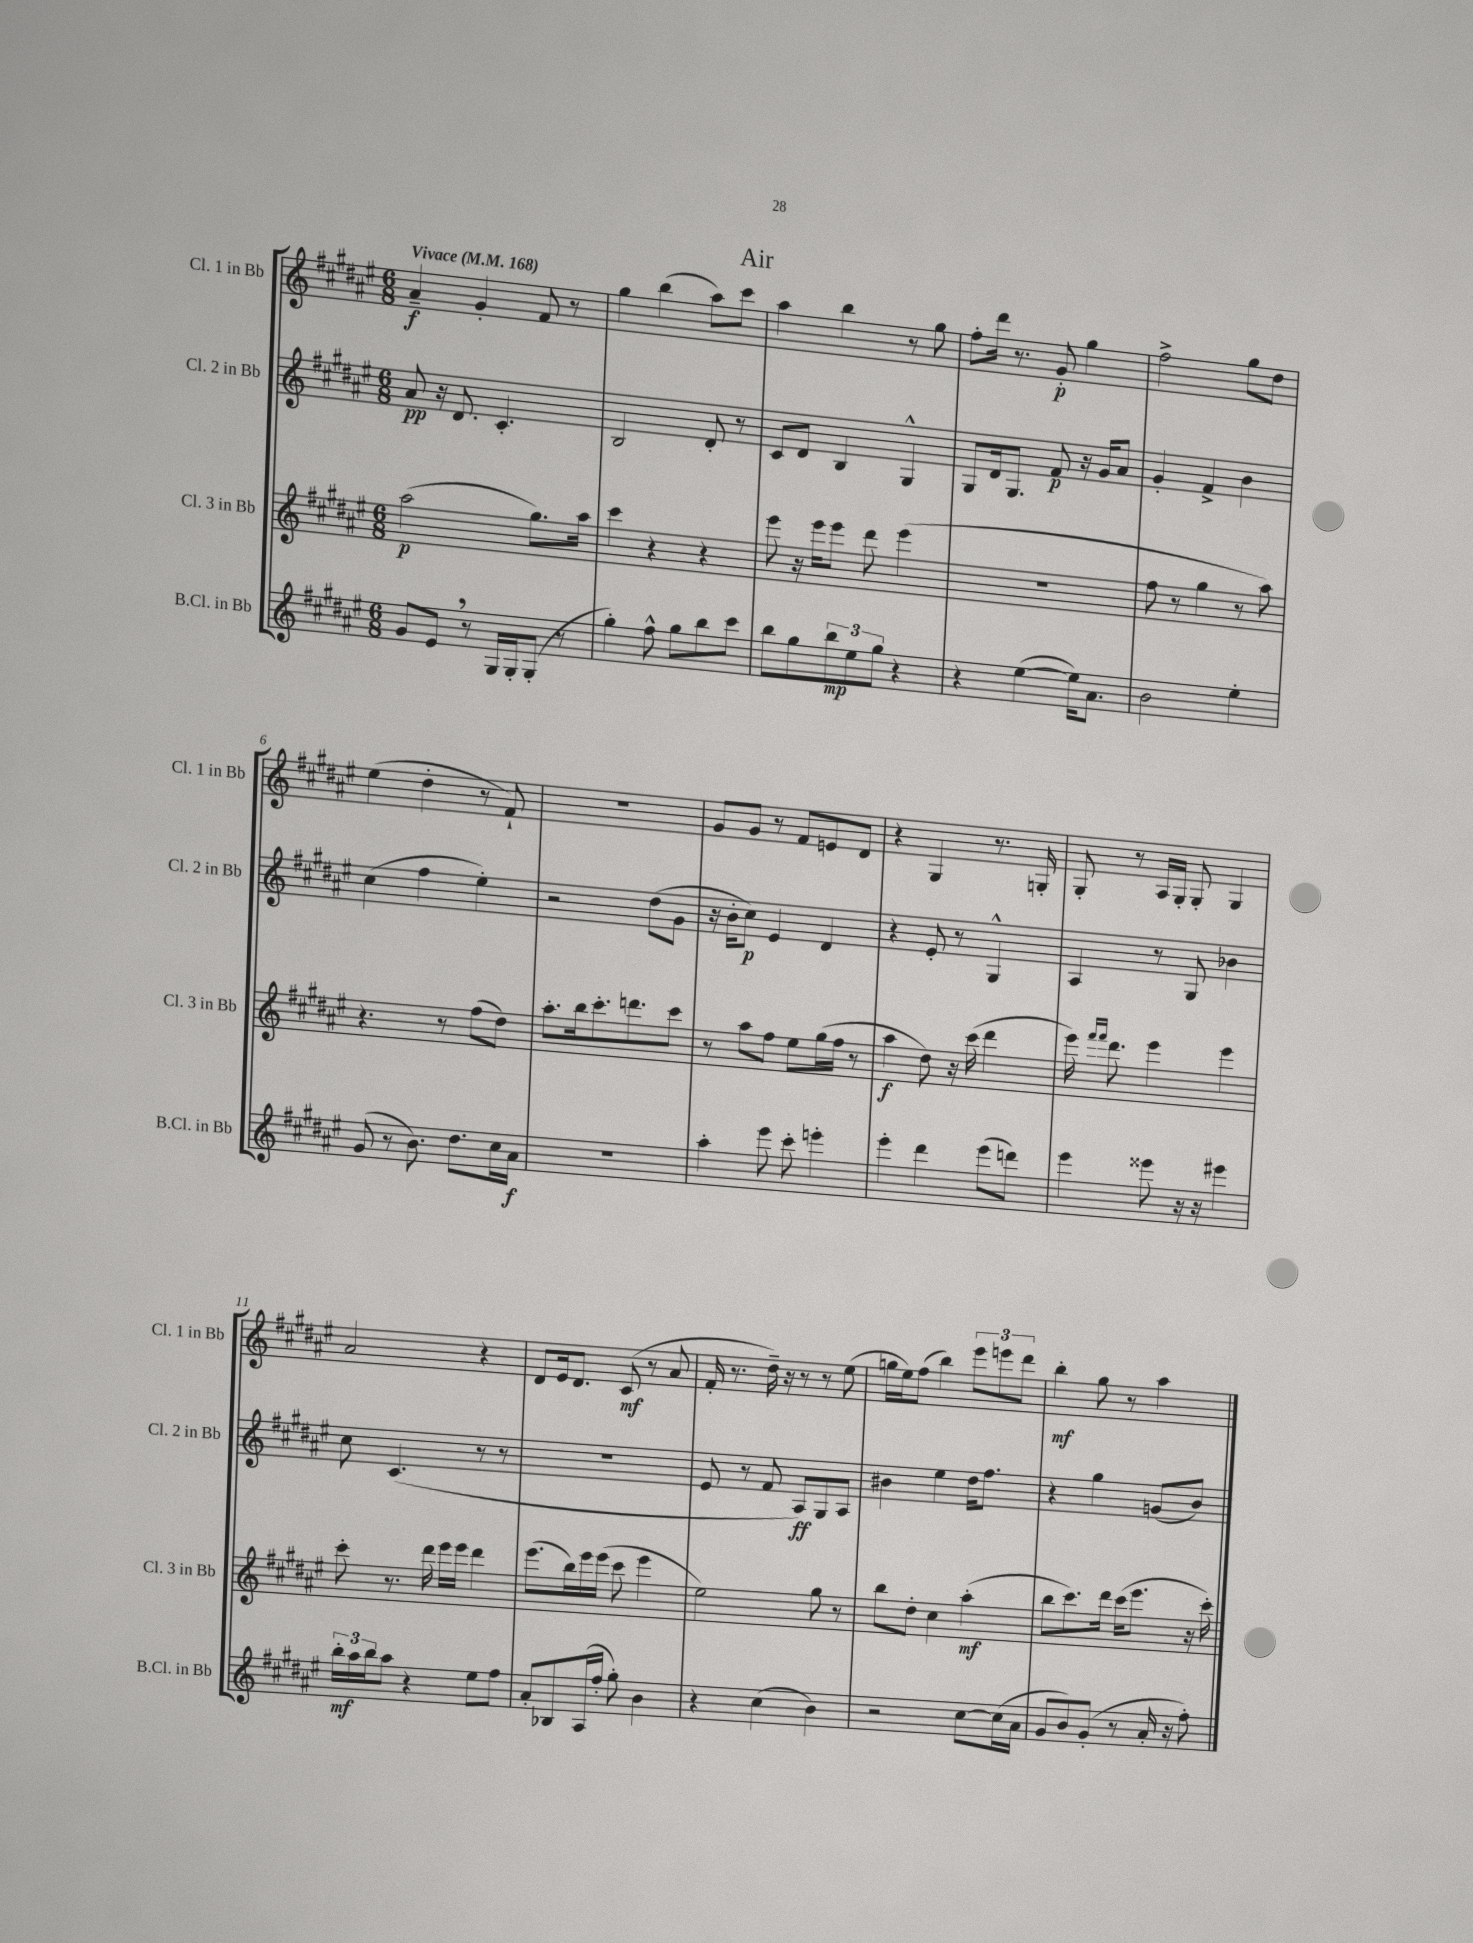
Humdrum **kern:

**kern	**kern	**kern	**kern
*staff4	*staff3	*staff2	*staff1
*clefG2	*clefG2	*clefG2	*clefG2
*k[f#c#g#d#a#e#]	*k[f#c#g#d#a#e#]	*k[f#c#g#d#a#e#]	*k[f#c#g#d#a#e#]
*M6/8	*M6/8	*M6/8	*M6/8
*MM168	*MM168	*MM168	*MM168
8g#	(2aa#	8a#	4a#~
8e#	.	16r	.
.	.	8.d#	.
8r	.	.	4g#'
16G#	.	4.c#'	.
16G#'	.	.	.
(8G#'	8.gg#)	.	8f#
8r	.	.	8r
.	16aa#	.	.
=	=	=	=
4gg#')	4ccc#	2B	4gg#
8ff#^^	4r	.	(4bb
8gg#	.	.	.
8bb	4r	8d#'	8aa#)
8ccc#	.	8r	8ccc#
=	=	=	=
8bb	8eee#	8c#	4aa#
8gg#	16r	8d#	.
.	16eee#	.	.
12bb	8eee#	4B	4bb
12ee#	.	.	.
.	8ddd#	.	.
12gg#	.	.	.
4r	(4eee#	4G#^^	8r
.	.	.	8gg#
=	=	=	=
4r	2.r	8G#	8ff#'
.	.	16d#	16ddd#
.	.	8.G#	8.r
([4ee#	.	.	.
.	.	8f#	8g#'
16ee#])	.	16r	4gg#
8.a#	.	16g#	.
.	.	8a#	.
=	=	=	=
2b	8ff#	4g#'	2ff#^
.	8r	.	.
.	4gg#	4f#^	.
4ee#'	8r	4b	8gg#
.	8aa#)	.	8dd#
=	=	=	=
(8g#	4.r	(4cc#	(4ee#
8r	.	.	.
8.b)	.	4ff#	4dd#'
.	8r	.	.
8.dd#	.	.	.
.	(8ff#	4ee#')	8r
16cc#	8dd#)	.	8f#`)
16a#	.	.	.
=	=	=	=
2.r	8.aa#'	2r	2.r
.	16bb	.	.
.	8.ccc#'	.	.
.	8.ddd	.	.
.	.	(8dd#	.
.	8ccc#	8g#	.
=	=	=	=
4aa#'	8r	16r	8g#
.	.	16b'	.
.	8aa#	8cc#)	8g#
8eee#	8ff#	4e#	8r
8ccc#'	8ee#	.	8f#
4eee'	(16gg#	4d#	8e
.	16ff#	.	.
.	8r	.	8d#
=	=	=	=
4eee#'	4aa#	4r	4r
4ddd#	8dd#)	8e#'	4G#
.	16r	8r	.
.	(16ccc#	.	.
(8eee#	4ddd#	4G#^^	8.r
8ddd)	.	.	.
.	.	.	16G'
=	=	=	=
4eee#	16eee#)	4A#	8G#'
.	16qqfff#	.	.
.	16qqfff#	.	.
.	8.ddd#	.	.
.	.	.	8r
8eee##	4eee#	8r	16A#
.	.	.	16G#'
16r	.	8G#	8G#'
16r	.	.	.
4eee#	4eee#	4b-	4G#
=	=	=	=
24bb'	8ccc#'	8cc#	2a#
24aa#	.	.	.
24bb	.	.	.
8aa#	8.r	(4.c#	.
4r	.	.	.
.	16ddd#	.	.
.	16eee#	.	.
.	16eee#	.	.
8ee#	4ddd#	8r	4r
8ff#	.	8r	.
=	=	=	=
8a#'	(8.eee#	2.r	8d#
8B-	.	.	16e#
.	16bb)	.	8.d#
(16A#	16eee#	.	.
16ff#'	(16eee#	.	.
8gg#')	8ccc#	.	(8c#
4b	4eee#	.	8r
.	.	.	8a#
=	=	=	=
4r	2ee#)	8e#	16f#'
.	.	.	8.r
.	.	8r	.
(4cc#	.	8f#	16dd#~)
.	.	.	16r
.	.	8A#)	8r
4b)	8gg#	8G#	8r
.	8r	8A#	(8ee#
=	=	=	=
2r	8bb	4b#	16gg
.	.	.	16ee#)
.	8dd#'	.	(8ff#
.	4cc#	4ee#	4bb)
[8cc#	(4aa#'	16dd#	12eee#
.	.	8.ff#	.
.	.	.	12eee
(16cc#]	.	.	.
.	.	.	12ddd#
16a#	.	.	.
=	=	=	=
8g#	8bb	4r	4bb'
8b)	8.ccc#)	.	.
(8g#'	.	4gg#	8gg#
.	16ddd#	.	.
8r	(16ccc#	.	8r
.	8.eee#	.	.
16a#'	.	(8g	4aa#
16r	.	.	.
8ff#')	16r	8b)	.
.	16ccc#')	.	.
==	==	==	==
*-	*-	*-	*-
